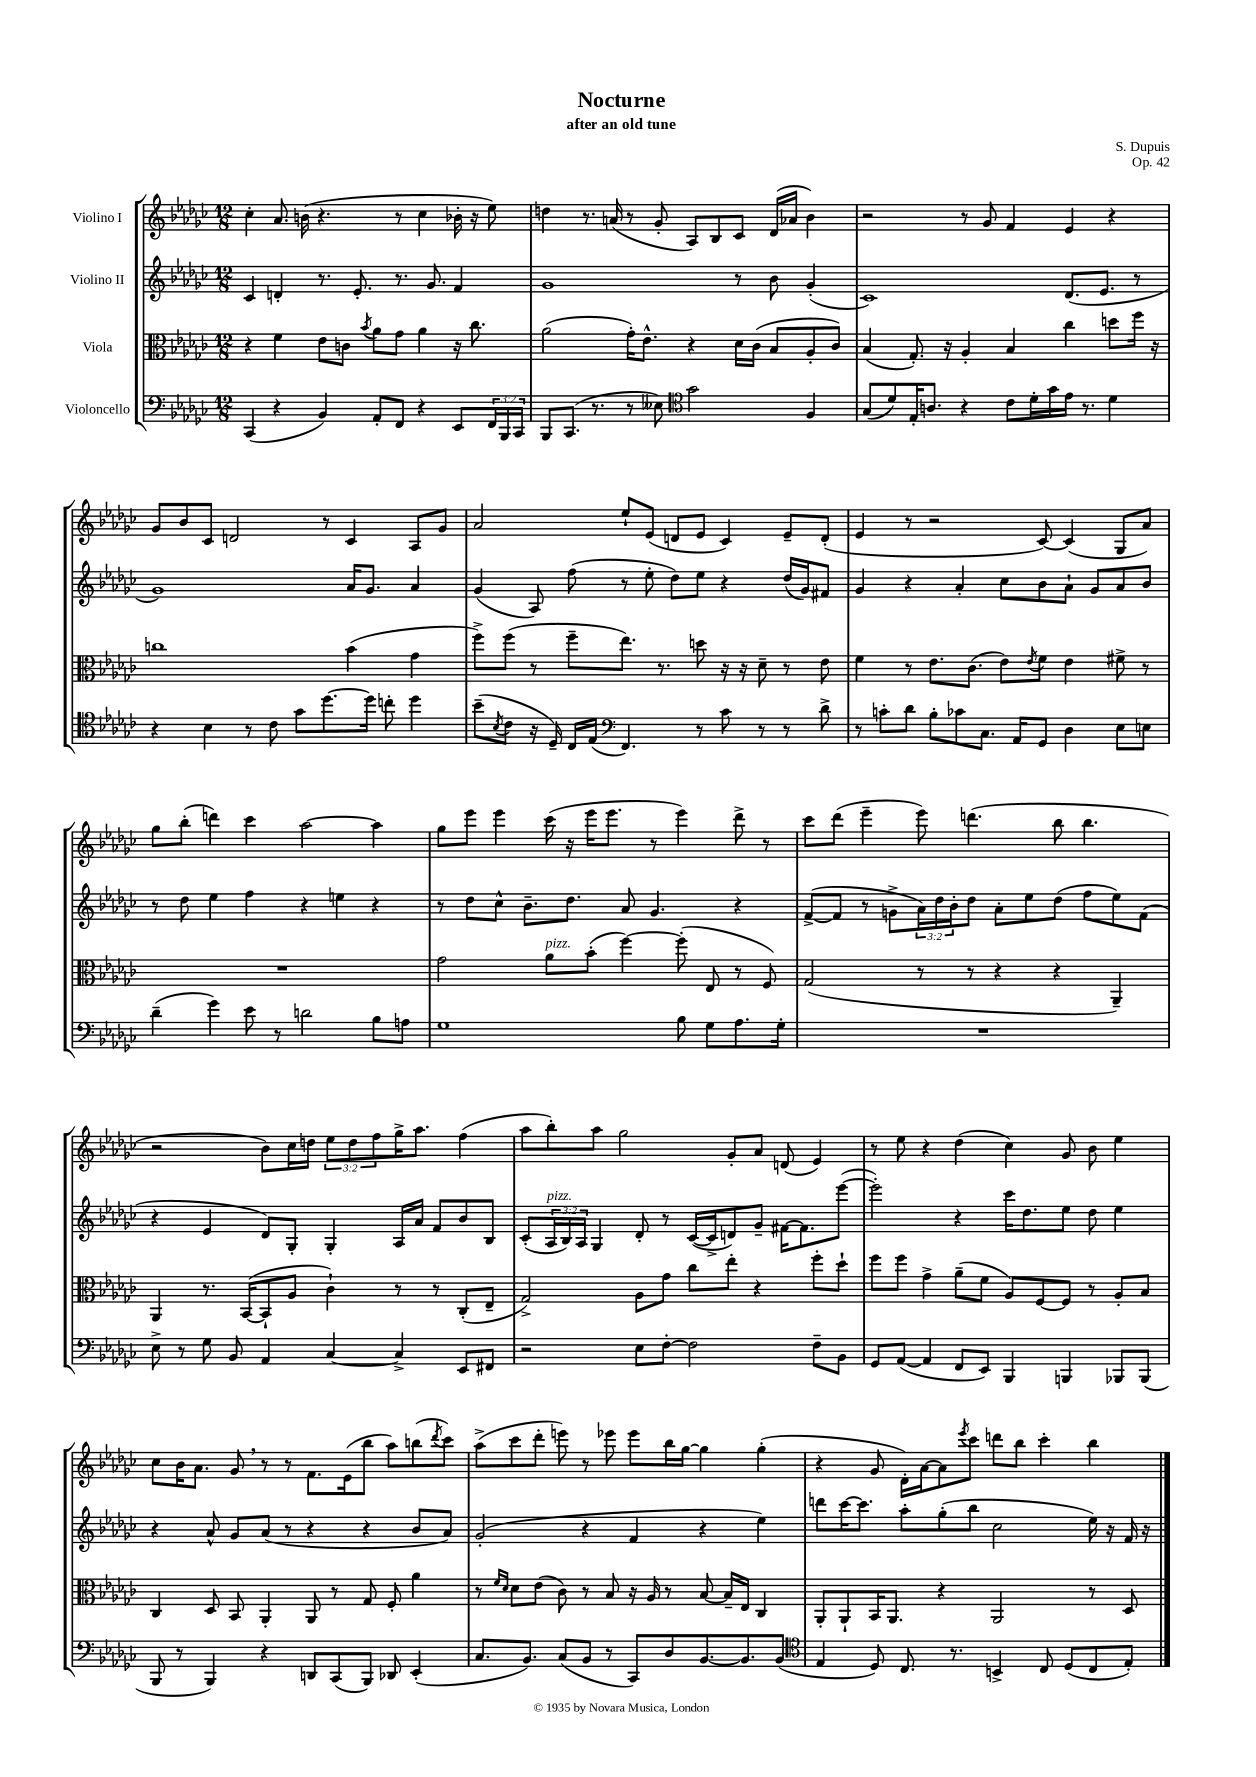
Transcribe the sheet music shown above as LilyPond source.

\header { title = "Nocturne" composer = "S. Dupuis" subtitle = "after an old tune" opus = "Op. 42" }
<<
\new StaffGroup <<
\new Staff = "s0" \with { instrumentName = "Violino I" } {
    \clef treble \key ges \major \numericTimeSignature \time 12/8 \override Staff.TupletNumber.text = #tuplet-number::calc-fraction-text
    ces''4-. aes'8. b'16( r4. r8 ces''4 bes'16-. r16 ees''8) |
    d''4 r8. a'16( r8 ges'8-. aes8) bes8 ces'8 des'16( aes'16 bes'4) |
    r2 r8 ges'8 f'4 ees'4 r4 |
    ges'8 bes'8 ces'8 d'2 r8 ces'4 aes8 ges'8 |
    aes'2 ees''8-! ees'8( d'8 ees'8 ces'4) ees'8-- d'8-.( |
    ees'4 r8 r2 ces'8~) ces'4( ges8 aes'8) |
    ges''8 bes''8-.( d'''4) ces'''4 aes''2~ aes''4 |
    ges''8 ees'''8 ees'''4 ces'''16( r16 ees'''16 ees'''8. r8 ees'''4) des'''8-> r8 |
    ces'''8 des'''8( ees'''4-- ees'''8) d'''4.( bes''8 bes''4. |
    r2 bes'8) ces''16 d''16 \tuplet 3/2 { ees''8 d''8 f''8 } ges''16-> aes''8. f''4( |
    aes''8 bes''8-.) aes''8 ges''2 ges'8-. aes'8 d'8( ees'4) |
    r8 ees''8 r4 des''4( ces''4) ges'8 bes'8 ees''4 |
    ces''8 bes'16 aes'8. ges'8 \breathe r8 r8 f'8. ees'16( bes''8 aes''8) b''8( \acciaccatura { des'''8 } ces'''8) |
    aes''8->( ces'''8 des'''8-. e'''8) r8 ees'''8 ees'''8 bes''16 ges''16~ ges''4 ges''4-.( |
    r4 ges'8 des'16-.) aes'16~ aes'8 \acciaccatura { ees'''8 } ces'''8 d'''8 bes''8 ces'''4-. bes''4 \bar "|." |
}
\new Staff = "s1" \with { instrumentName = "Violino II" } {
    \clef treble \key ges \major \numericTimeSignature \time 12/8 \override Staff.TupletNumber.text = #tuplet-number::calc-fraction-text
    ces'4 d'4-. r8. ees'8.-. r8. ges'8. f'4 |
    ges'1 r8 bes'8 ges'4-.( |
    ces'1) des'8.( ees'8. r8 |
    ges'1) aes'16 ges'8. aes'4 |
    ges'4( aes8) f''8( r8 ees''8-. des''8) ees''8 r4 des''16( ges'16) fis'8 |
    ges'4 r4 aes'4-. ces''8 bes'8 aes'8-! ges'8 aes'8 bes'8 |
    r8 des''8 ees''4 f''4 r4 e''4 r4 |
    r8 des''8 ces''8-^ bes'8.-- des''8. aes'8 ges'4. r4 |
    f'8~->( f'8 r8 g'8-> \tuplet 3/2 { aes'16) des''16 bes'16-. } des''8 aes'8-. ees''8 des''8( f''8 ees''8) f'8( |
    r4 ees'4 des'8) ges8-. ges4-. aes16 aes'16 f'8 bes'8 bes8 |
    ces'8-.( \tuplet 3/2 { aes16^\markup { \italic "pizz." } bes16) aes16 } ges4 des'8-. r8 ces'16~( ces'16-> d'8) ges'8-- fis'16~ fis'8. ees'''8~( |
    ees'''2-.) r4 ces'''16 des''8. ees''8 des''8 ees''4 |
    r4 aes'8-^ ges'8 aes'8( r8 r4 r4 bes'8 aes'8) |
    ges'2-.( r4 f'4 r4 ees''4) |
    d'''8 ces'''16~ ces'''8. aes''8-. ges''8-.( bes''8 ces''2 ees''16) r16 f'16 r16 \bar "|." |
}
\new Staff = "s2" \with { instrumentName = "Viola" } {
    \clef alto \key ges \major \numericTimeSignature \time 12/8
    r4 f'4 ees'8 c'8 \acciaccatura { bes'8 } aes'8 ges'8 aes'4 r16 ces''8. |
    aes'2( ges'16-.) ees'8.-^ r4 des'16 ces'16( bes8 aes8-. ces'8) |
    bes4( ges8.-.) r16 aes4-. bes4 ces''4 d''8 f''16 r16 |
    c''1 bes'4( ges'4 |
    f''8->) f''8( r8 f''8-- ees''8.) r8. d''8 r16 r16 des'8-- r8 ees'8 |
    f'4 r8 ees'8. ces'8.( ees'8) \acciaccatura { ees'8 } f'8 ees'4 fis'8-> r8 |
    R1. |
    ges'2 aes'8^\markup { \italic "pizz." } bes'8-.( f''4~) f''8-.( ees8 r8 f8) |
    ges2( r8 r8 r4 r4 aes,4--) |
    aes,4 r8. bes,16~( bes,8-! aes8 ces'4-!) r8 r8 ces8-.( ees8-- |
    ges2->) aes8 ges'8 ces''8 ees''8-. r4 f''8-. des''8-! |
    f''8 f''8 ges'4-> aes'8--( f'8 aes8) f8~ f8 r8 aes8-. bes8 |
    ces4 des8 bes,8 aes,4-. aes,8 r8 ges8 f8-. aes'4 |
    r8 \grace { f'16 des'16 } des'8 ees'8( ces'8) r8 bes8 r16 aes16 r8 bes8~ bes16-- ees16 ces4 |
    aes,8-. aes,8-! bes,16 aes,8. r4 aes,2 r8 des8 \bar "|." |
}
\new Staff = "s3" \with { instrumentName = "Violoncello" } {
    \clef bass \key ges \major \numericTimeSignature \time 12/8 \override Staff.TupletNumber.text = #tuplet-number::calc-fraction-text
    ces,4( r4 bes,4) aes,8-. f,8 r4 ees,8 \tuplet 3/2 { f,16 bes,,16 ces,16 } |
    bes,,8 ces,8.( r8. r8 eeses8) \clef tenor ges'2 f4 |
    ges8( des'8) ees16-. a8. r4 ces'8 des'16-. ges'16 ees'16 r8. des'4 |
    r4 bes4 r8 ces'8 ges'8 des''8.~ des''16 c''8-. des''4 |
    bes'8--( \acciaccatura { bes8 } ces'8 r16 des16--) ces16 ees16( \clef bass f,4.) r8 ces'8 r8 r8 des'8-> |
    r8 c'8-. des'8 bes8-. ces'8 ces8. aes,16 ges,8 des4 ees8 e8 |
    des'4--( ges'4) ees'8 r8 d'2 bes8 a8 |
    ges1 bes8 ges8 aes8. ges16-. |
    R1. |
    ees8-> r8 ges8 bes,8 aes,4 ces4~ ces4-> ees,8 fis,8 |
    r2 ees8 f8~-. f2 f8-- bes,8 |
    ges,8 aes,8~( aes,4 f,8 ees,8) bes,,4 b,,4 bes,,8 bes,,8( |
    bes,,8 r8 bes,,4) r4 d,8 ces,8( bes,,8) des,8 ees,4-.( |
    ces8. bes,8.) ces8( bes,8 r8 ces,8) des8 bes,8.~ bes,8. bes,8( |
    \clef tenor ees4 des8) ces8. r8. b,4-> ces8 des8( ces8 ees8-.) \bar "|." |
}
>>
>>
\layout { \context { \Score \remove "Bar_number_engraver" } }
